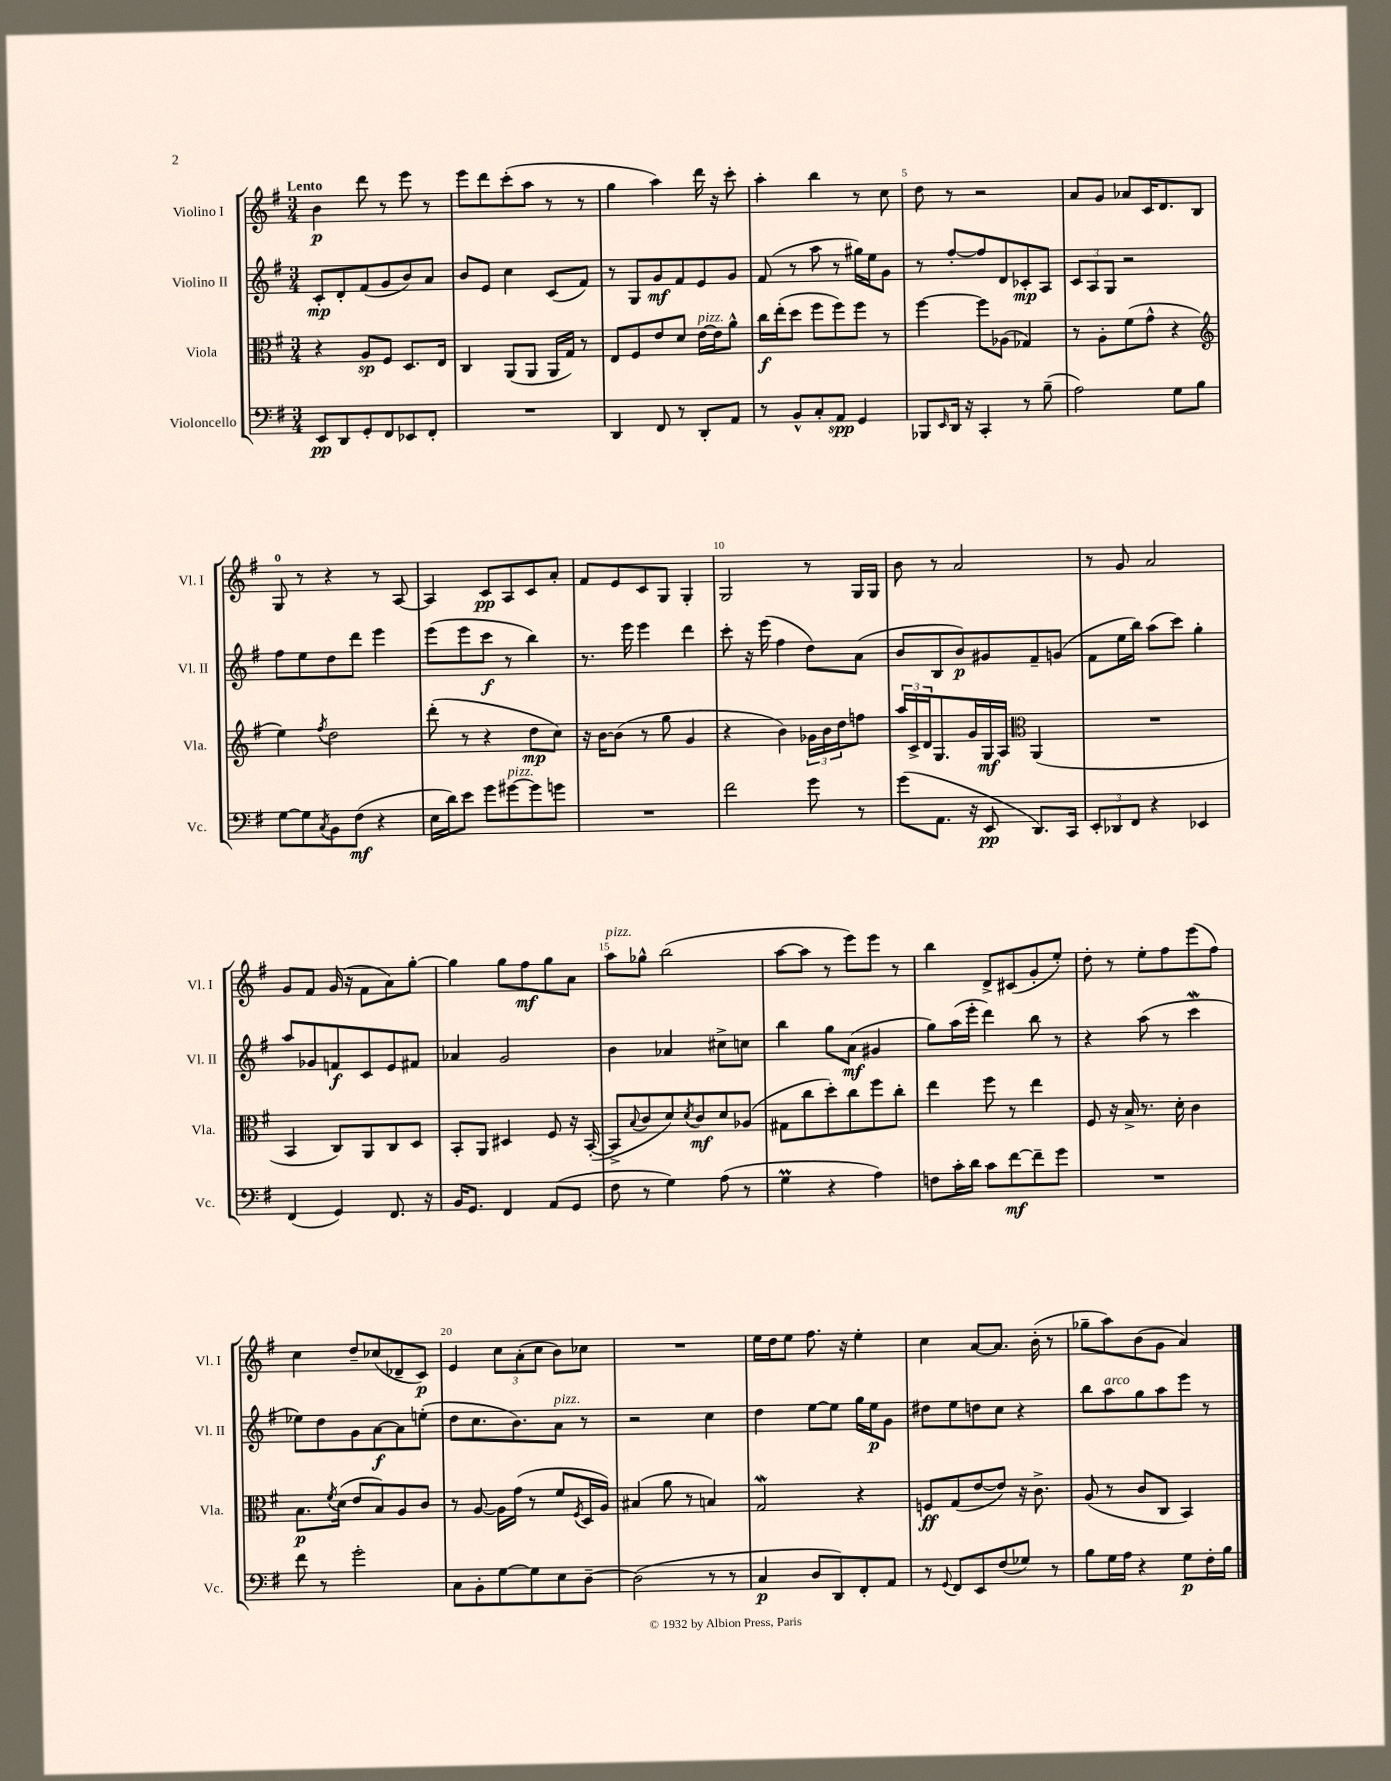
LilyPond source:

<<
\new StaffGroup <<
\new Staff = "s0" \with { instrumentName = "Violino I" shortInstrumentName = "Vl. I" } {
    \clef treble \key g \major \numericTimeSignature \time 3/4 \tempo "Lento"
    b'4\p d'''8 r8 e'''8 r8 |
    e'''8 d'''8 c'''8-.( a''8 r8 r8 |
    g''4 a''4) d'''16 r16 c'''8-. |
    a''4-. b''4 r8 c''8 |
    d''8 r8 r2 |
    a'8 g'8 aes'8 c'16 d'8. b8 |
    g8-0 r8 r4 r8 a8~ |
    a4 c'8\pp a8 c'8 a'8-. |
    fis'8 e'8 c'8 g8 g4-. |
    g2 r8 g16 g16 |
    b'8 r8 a'2 |
    r8 g'8 a'2 |
    g'8 fis'8 g'16( r16 fis'8 a'8) g''8~-. |
    g''4 g''8 fis''8\mf g''8 a'8 |
    a''8^\markup { \italic "pizz." } ges''8-^ b''2( |
    a''8~ a''8 r8 e'''8) e'''8 r8 |
    b''4 d'8-> cis'8( g'8-. e''8-.) |
    d''8-. r8 e''8-. fis''8 e'''8( fis''8) |
    c''4 d''8-- ces''8( des'8-- c'8\p) |
    e'4 \tuplet 3/2 { c''8 a'8-.( c''8 } b'8) ces''8 |
    R2. |
    e''16 d''16 e''8 fis''8. r16 e''4-. |
    c''4 a'8~ a'8. b'16-.( r8 |
    ges''8-- a''8) b'8( g'8 a'4) \bar "|." |
}
\new Staff = "s1" \with { instrumentName = "Violino II" shortInstrumentName = "Vl. II" } {
    \clef treble \key g \major \numericTimeSignature \time 3/4
    c'8-.\mp d'8-. fis'8( g'8 b'8) a'8 |
    b'8 e'8 c''4 c'8( fis'8) |
    r8 g8 g'8\mf fis'8 e'8 g'8 |
    fis'8( r8 a''8 r8 gis''16) e''16 g'8 |
    r8 fis''8~-. fis''8 d'8 ces'8-.\mp a8 |
    \tuplet 3/2 { c'8 a8 g8 } r2 |
    fis''8 e''8 d''8 d'''8 e'''4 |
    e'''8( e'''8 c'''8\f r8 b''4) |
    r8. e'''16 e'''4 d'''4 |
    c'''8-. r16 e'''16( fis''4 d''8) a'8( |
    b'8 b8 b'8\p) gis'8 fis'8-- g'8( |
    fis'8 e''16 b''16) a''8( c'''8) g''4-. |
    a''8 ges'8 f'8\f c'8 e'8 fis'8 |
    aes'4 g'2 |
    b'4 aes'4 cis''8-> c''8 |
    b''4 g''8 a'8\mf( gis'4 |
    g''8) a''16( e'''16-. d'''4) b''8 r8 |
    r4 a''8( r8 c'''4\mordent |
    ees''8) d''8 g'8 a'8~\f a'8 e''8-.( |
    d''8 c''8. b'8.) a'8^\markup { \italic "pizz." } r8 |
    r2 c''4 |
    d''4 e''8~ e''8 g''16 e''16\p g'8 |
    dis''8 e''8 d''8 c''8 r4 |
    b''8 a''8^\markup { \italic "arco" } g''8 a''8 e'''8 r8 \bar "|." |
}
\new Staff = "s2" \with { instrumentName = "Viola" shortInstrumentName = "Vla." } {
    \clef alto \key g \major \numericTimeSignature \time 3/4
    r4 a8\sp fis8 d8. e16 |
    c4 a,8( a,8 a,16 g16) r8 |
    e8 fis8 e'8 d'8 e'16~^\markup { \italic "pizz." } e'16 a'8-^ |
    c''16\f e''16-.( d''8 fis''8 fis''8) fis''8 r8 |
    fis''4~ fis''8 aes8( ges4) |
    r8 a8-. fis'8( g'8-^ r4 |
    \clef treble e''4) \acciaccatura { fis''8 } d''2 |
    d'''8-.( r8 r4 d''8\mp c''8) |
    r16 b'16~ b'8( r8 g''8 g'4 |
    r4 b'4) \tuplet 3/2 { ges'16 b'16 d''16 } f''8 |
    \tuplet 3/2 { a''16 c'16-> d'16 } g8. g'16 g16\mf a16 \clef alto a,4( |
    R2. |
    b,4 c8) a,8 c8 d8 |
    b,8-. a,8 dis4 fis8 r16 b,16~-.( |
    b,8-> \appoggiatura { b8 } c'8 d'8) \acciaccatura { d'8 } c'8\mf d'8 aes8( |
    gis8 c''8 d''8-.) c''8 fis''8 c''8-. |
    e''4 fis''8 r8 e''4 |
    fis8 r16 b16-> r8. d'16-. c'4 |
    b8.\p \acciaccatura { fis'8 } d'16( e'8 b8) a8 c'8 |
    r8 a8~ a16 g'16( r8 fis'8 \acciaccatura { fis8 } d16 a16) |
    bis4( a'8 r8 b4) |
    g2\mordent r4 |
    f8\ff g8( e'8~ e'8) r16 c'8.-> |
    a8( r8 c'8 c8 b,4) \bar "|." |
}
\new Staff = "s3" \with { instrumentName = "Violoncello" shortInstrumentName = "Vc." } {
    \clef bass \key g \major \numericTimeSignature \time 3/4
    e,8\pp d,8 g,8-. fis,8 ees,8 fis,8-. |
    R2. |
    d,4 fis,8 r8 d,8-. a,8 |
    r8 b,8-^ c8-. a,8\spp g,4 |
    bes,,8 \grace { e,16 } d,16 r16 c,4-. r8 b8--( |
    a2) g8 b8 |
    g8~ g8 \acciaccatura { c8 } b,8 fis8\mf( r4 |
    e16 d'16) e'8 g'8 gis'8~^\markup { \italic "pizz." } gis'8 g'8 |
    R2. |
    fis'2 g'8 r8 |
    g'8( a,8. r16 e,8\pp d,8.) c,16 |
    \tuplet 3/2 { e,8-. des,8 fis,8 } r4 ees,4 |
    fis,4( g,4) fis,8. r16 |
    b,16 g,8. fis,4 a,8( g,8 |
    fis8 r8 g4) a8( r8 |
    g4\prall r4 a4) |
    f8 c'16-. d'16 c'8 fis'8~\mf fis'8-- g'8 |
    R2. |
    fis'8 r8 g'2-. |
    c8 b,8-. g8~ g8 e8 d8~-- |
    d2( r8 r8 |
    c4\p d8 d,8) fis,8-. a,8 |
    r8 \appoggiatura { g,8 } fis,8 e,8 fis8( ges8) r8 |
    b8 g16 a16 r4 g8\p fis16-. b16 \bar "|." |
}
>>
>>
\layout { \context { \Score \override BarNumber.break-visibility = ##(#f #t #t) barNumberVisibility = #(every-nth-bar-number-visible 5) } }
